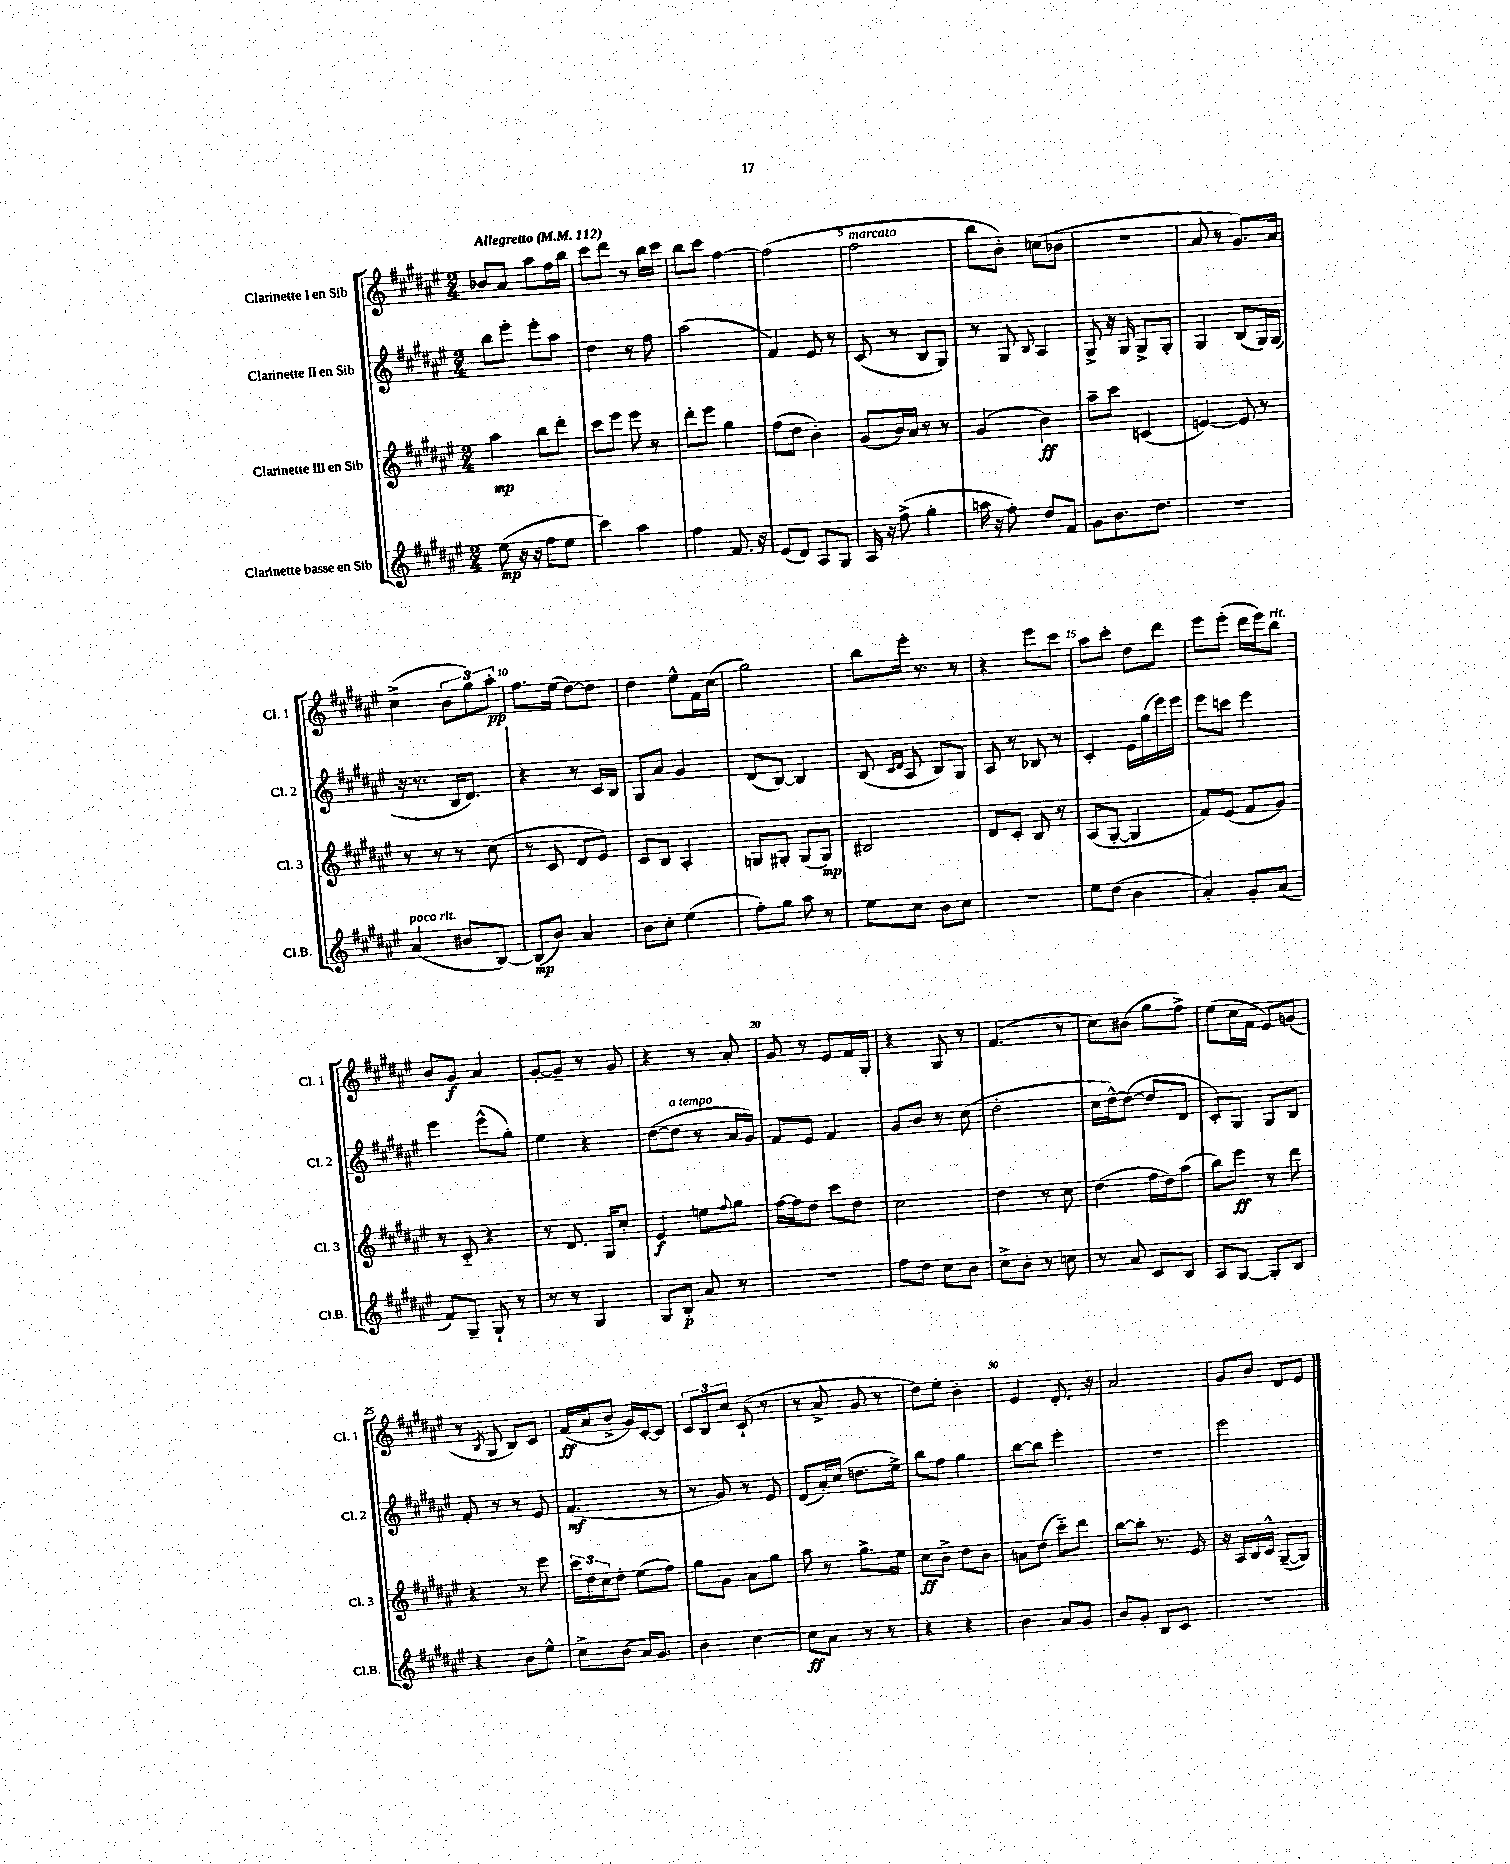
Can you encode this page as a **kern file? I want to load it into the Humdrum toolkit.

**kern	**dynam	**kern	**dynam	**kern	**dynam	**kern	**dynam
*part4	*part4	*part3	*part3	*part2	*part2	*part1	*part1
*staff4	*staff4	*staff3	*staff3	*staff2	*staff2	*staff1	*staff1
*I"Clarinette basse en Sib	*	*I"Clarinette III en Sib	*	*I"Clarinette II en Sib	*	*I"Clarinette I en Sib	*
*I'Cl.B.	*	*I'Cl. 3	*	*I'Cl. 2	*	*I'Cl. 1	*
*clefG2	*	*clefG2	*	*clefG2	*	*clefG2	*
*k[f#c#g#d#a#e#]	*	*k[f#c#g#d#a#e#]	*	*k[f#c#g#d#a#e#]	*	*k[f#c#g#d#a#e#]	*
*M2/4	*	*M2/4	*	*M2/4	*	*M2/4	*
*MM112	*	*MM112	*	*MM112	*	*MM112	*
=1	=1	=1	=1	=1	=1	=1	=1
!	!	!	!	!	!	!LO:TX:a:B:t=Allegretto	!
(8ee#\	mp	4aa#\	mp	8bb\L	.	8b-X/L	.
16r	.	.	.	8eee#'\J	.	8a#/J	.
16r	.	.	.	.	.	.	.
8ff#\L	.	8bb\L	.	8eee#'\L	.	8aa#\L	.
8ee#\J	.	8ddd#'\J	.	8aa#\J	.	16ff#\L	.
.	.	.	.	.	.	16bb\JJ	.
=2	=2	=2	=2	=2	=2	=2	=2
4ccc#\)	.	8ccc#\L	.	4dd#\	.	8ccc#\L	.
.	.	8eee#\J	.	.	.	8ddd#\J	.
4aa#\	.	8eee#\	.	8r	.	8r	.
.	.	8r	.	8ff#\	.	16bb\LL	.
.	.	.	.	.	.	16ccc#\JJ	.
=3	=3	=3	=3	=3	=3	=3	=3
4ff#\	.	8ddd#'\L	.	(2aa#\	.	8bb\L	.
.	.	8eee#\J	.	.	.	8ccc#\J	.
8.f#/	.	4gg#\	.	.	.	[4ff#\	.
16r	.	.	.	.	.	.	.
=4	=4	=4	=4	=4	=4	=4	=4
(8e#/L	.	(8ff#\L	.	4f#/)	.	(2ff#\]	.
8d#/J)	.	8dd#\J	.	.	.	.	.
8A#/L	.	4b'\)	.	8e#/	.	.	.
8G#/J	.	.	.	8r	.	.	.
=5	=5	=5	=5	=5	=5	=5	=5
!	!	!	!	!	!	!LO:TX:a:i:t=marcato	!
16A#/	.	(8g#/L	.	(8c#/	.	2ff#\	.
16r	.	.	.	.	.	.	.
(8ff#^\	.	16b/L)	.	8r	.	.	.
.	.	16a#/JJ	.	.	.	.	.
4gg#'\	.	8r	.	8B/L	.	.	.
.	.	8r	.	8G#/J)	.	.	.
=6	=6	=6	=6	=6	=6	=6	=6
16aan\	.	(4g#/	.	8r	.	8bb\L	.
16r	.	.	.	.	.	.	.
8ff#'\)	.	.	.	8G#/	.	8b'\J)	.
.	.	.	.	8qqB/	.	.	.
8dd#/L	.	4b\)	ff	4A#/	.	(8ccn\L	.
8f#/J	.	.	.	.	.	8b-X\J	.
=7	=7	=7	=7	=7	=7	=7	=7
8g#\L	.	8aa#~\L	.	8G#^/	.	2r	.
8.b\	.	8ccc#\J	.	16r	.	.	.
.	.	.	.	16G#/	.	.	.
.	.	(4cn/	.	8G#^/L	.	.	.
8.dd#\J	.	.	.	.	.	.	.
.	.	.	.	8G#'/J	.	.	.
=8	=8	=8	=8	=8	=8	=8	=8
2r	.	[4en/)	.	4G#/	.	8a#/	.
.	.	.	.	.	.	8r	.
.	.	8e/]	.	(8B/L	.	8.g#/L)	.
.	.	8r	.	16G#/L)	.	.	.
.	.	.	.	(16G#/JJ	.	16a#/Jk	.
!!LO:LB:g=z
=9	=9	=9	=9	=9	=9	=9	=9
!LO:TX:a:i:t=poco rit.	!	!	!	!	!	!	!
(4a#/	.	8r	.	16r	.	(4cc#^\	.
.	.	.	.	8.r	.	.	.
.	.	8r	.	.	.	.	.
8b#X/L	.	8r	.	16B/KL	.	12b\L	.
.	.	.	.	8.d#/J)	.	.	.
.	.	.	.	.	.	12gg#\)	.
[8B/J)	.	(8cc#\	.	.	.	.	.
.	.	.	.	.	.	12aa#'\J	pp
=10	=10	=10	=10	=10	=10	=10	=10
(8B/L]	mp	8r	.	4r	.	8.ff#\L	.
8b/J)	.	8c#/	.	.	.	.	.
.	.	.	.	.	.	(16ee#\Jk	.
4a#/	.	8d#/L	.	8r	.	[8dd#\L)	.
.	.	8e#/J)	.	16c#/LL	.	8dd#\J]	.
.	.	.	.	16B/JJ	.	.	.
=11	=11	=11	=11	=11	=11	=11	=11
8b\L	.	8c#/L	.	8G#/L	.	4dd#\	.
8cc#'\J	.	8B/J	.	8a#/J	.	.	.
(4ee#\	.	4A#'/	.	4g#/	.	8ee#^^\L	.
.	.	.	.	.	.	16f#\L	.
.	.	.	.	.	.	(16cc#\JJ	.
=12	=12	=12	=12	=12	=12	=12	=12
8ff#'\L)	.	8Gn/L	.	(8d#/L	.	2gg#\)	.
8gg#\J	.	8G#X'/J	.	[8B/J)	.	.	.
8aa#\	.	(8G#/L	.	4B/]	.	.	.
8r	.	8G#/J)	mp	.	.	.	.
=13	=13	=13	=13	=13	=13	=13	=13
8ee#\L	.	2B#X/	.	(8B/	.	8bb\L	.
.	.	.	.	16qqc#/LL	.	.	.
.	.	.	.	16qqd#/JJ	.	.	.
8cc#\J	.	.	.	8A#/	.	16eee#'\Jk	.
.	.	.	.	.	.	8.r	.
8b\L	.	.	.	8B/L)	.	.	.
8cc#\J	.	.	.	8G#/J	.	8r	.
=14	=14	=14	=14	=14	=14	=14	=14
2r	.	8d#/L	.	8A#/	.	4r	.
.	.	8c#'/J	.	8r	.	.	.
.	.	8B/	.	8B-X/	.	8eee#\L	.
.	.	8r	.	8r	.	8ccc#\J	.
=15	=15	=15	=15	=15	=15	=15	=15
8ee#\L	.	(8A#/L	.	4c#'/	.	8aa#\L	.
(8dd#\J	.	[8G#'/J	.	.	.	8ccc#'\J	.
4b\	.	4G#/]	.	16e#\LL	.	8dd#\L	.
.	.	.	.	(16gg#\	.	.	.
.	.	.	.	16eee#\)	.	8ddd#\J	.
.	.	.	.	16eee#\JJ	.	.	.
=16	=16	=16	=16	=16	=16	=16	=16
4a#'/)	.	8f#/L)	.	8eee#\L	.	8eee#\L	.
.	.	(8e#/J	.	8cccn\J	.	(8eee#'\J	.
8g#'/L	.	8f#/L	.	4eee#\	.	16ddd#\LL	.
.	.	.	.	.	.	16eee#\J)	.
!	!	!	!	!	!	!LO:TX:a:i:t=rit.	!
(8a#/J	.	8g#/J)	.	.	.	8bb\J	.
!!LO:LB:g=z
=17	=17	=17	=17	=17	=17	=17	=17
8f#/L)	.	8r	.	4eee#\	.	8b/L	.
8G#~/J	.	8c#/	.	.	.	8g#/J	f
8G#`/	.	4r	.	(8eee#^^\L	.	4a#/	.
8r	.	.	.	8gg#'\J)	.	.	.
=18	=18	=18	=18	=18	=18	=18	=18
8r	.	8r	.	4ee#\	.	[8g#'/L	.
8r	.	8.d#/	.	.	.	8g#~/J]	.
4G#/	.	.	.	4r	.	8r	.
.	.	16G#/KL	.	.	.	.	.
.	.	8cc#'/J	.	.	.	8g#/	.
=19	=19	=19	=19	=19	=19	=19	=19
8G#/L	.	4e#/	f	([8dd#\L	.	4r	.
!	!	!	!	!LO:TX:a:i:t=a tempo	!	!	!
8B'/J	p	.	.	8dd#\J]	.	.	.
8a#/	.	8een\L	.	8r	.	8r	.
.	.	8qqff#/	.	.	.	.	.
8r	.	8gg#\J	.	16a#/LL	.	8a#'/	.
.	.	.	.	16g#/JJ)	.	.	.
=20	=20	=20	=20	=20	=20	=20	=20
2r	.	[16ff#\LL	.	8f#/L	.	8g#/	.
.	.	16ff#\J]	.	.	.	.	.
.	.	8dd#\J	.	8e#/J	.	8r	.
.	.	8ccc#\L	.	4f#/	.	8e#/L	.
.	.	8dd#\J	.	.	.	16f#/L	.
.	.	.	.	.	.	16G#'/JJ	.
=21	=21	=21	=21	=21	=21	=21	=21
8ff#\L	.	2cc#\	.	8g#/L	.	4r	.
8dd#\J	.	.	.	8b/J	.	.	.
8cc#\L	.	.	.	8r	.	8G#/	.
8b\J	.	.	.	(8cc#\	.	8r	.
=22	=22	=22	=22	=22	=22	=22	=22
8cc#^\L	.	4dd#\	.	2dd#'\	.	(4.f#/	.
8b'\J	.	.	.	.	.	.	.
8r	.	8r	.	.	.	.	.
8ccn\	.	8cc#\	.	.	.	8r	.
=23	=23	=23	=23	=23	=23	=23	=23
8r	.	(4dd#\	.	16cc#\LL	.	8cc#\L)	.
.	.	.	.	[16dd#^^\J)	.	.	.
8a#/	.	.	.	(8dd#\J_	.	(8b#X\J	.
8c#/L	.	16ff#\LL	.	8dd#/L]	.	8gg#\L	.
.	.	16dd#\J)	.	.	.	.	.
8B/J	.	(8aa#\J	.	8d#/J	.	8ff#^\J)	.
=24	=24	=24	=24	=24	=24	=24	=24
8A#/L	.	8bb\L)	.	8c#'/L)	.	(8ee#\L	.
[8G#/J	.	8eee#\J	ff	8G#/J	.	16cc#\L	.
.	.	.	.	.	.	16f#\JJ	.
8G#'/L]	.	8r	.	8G#/L	.	8e#/L)	.
8B/J	.	8ddd#\	.	8B/J	.	(8gn/J	.
!!LO:LB:g=z
=25	=25	=25	=25	=25	=25	=25	=25
4r	.	4r	.	8f#'/	.	8r	.
.	.	.	.	.	.	8qB/	.
.	.	.	.	8r	.	8G#/	.
8b\L	.	8r	.	8r	.	8B/L)	.
8ee#^^\J	.	8eee#\	.	8e#/	.	8c#/J	.
=26	=26	=26	=26	=26	=26	=26	=26
8cc#^\L	.	24ccc#\LL	.	(4.f#/	mf	(16f#/LL	ff
.	.	24dd#\	.	.	.	.	.
.	.	.	.	.	.	16a#/J	.
.	.	24cc#\J	.	.	.	.	.
(8b\J	.	8dd#'\J	.	.	.	8b^/J	.
16a#/KL)	.	(8ee#\L	.	.	.	16g#/LL)	.
8.g#/J	.	.	.	.	.	[16c#'/J	.
.	.	8ff#\J)	.	8r	.	8c#/J]	.
=27	=27	=27	=27	=27	=27	=27	=27
4b\	.	8gg#\L	.	8r	.	12c#/L	.
.	.	.	.	.	.	12B/	.
.	.	8g#\J	.	8g#/)	.	.	.
.	.	.	.	.	.	12cc#/J	.
[4cc#\	.	8a#\L	.	8r	.	(8c#`/	.
.	.	8gg#\J	.	8e#/	.	8r	.
=28	=28	=28	=28	=28	=28	=28	=28
8cc#\L]	ff	8aa#\	.	(8d#/L	.	8r	.
8a#\J	.	8r	.	16a#'/L)	.	8a#^/	.
.	.	.	.	(16cc#/JJ	.	.	.
8r	.	8.gg#^\L	.	8.ddn\L	.	8g#/	.
8r	.	.	.	.	.	8r	.
.	.	16ee#\Jk	.	16ee#^\Jk)	.	.	.
=29	=29	=29	=29	=29	=29	=29	=29
4r	.	8cc#\L	ff	8bb\L	.	8dd#\L)	.
.	.	8b^\J	.	8ff#\J	.	8ee#'\J	.
4r	.	8dd#\L	.	4gg#\	.	4b'\	.
.	.	8b\J	.	.	.	.	.
=30	=30	=30	=30	=30	=30	=30	=30
4b\	.	8an\L	.	[8bb\L	.	4e#/	.
.	.	(8dd#\J	.	8bb\J]	.	.	.
8a#/L	.	8ccc#\L)	.	4eee#'\	.	8.d#'/	.
8g#/J	.	8ddd#\J	.	.	.	.	.
.	.	.	.	.	.	16r	.
=31	=31	=31	=31	=31	=31	=31	=31
8b/L	.	[8bb\L	.	2r	.	2a#/	.
8g#'/J	.	8bb'\J]	.	.	.	.	.
8B/L	.	8.r	.	.	.	.	.
8c#/J	.	.	.	.	.	.	.
.	.	16e#/	.	.	.	.	.
=32	=32	=32	=32	=32	=32	=32	=32
2r	.	16r	.	2eee#\	.	8g#/L	.
.	.	16A#/LL	.	.	.	.	.
.	.	16B/	.	.	.	8b/J	.
.	.	16c#^^/JJ	.	.	.	.	.
.	.	([8G#~/L	.	.	.	8d#/L	.
.	.	8G#/J])	.	.	.	8e#/J	.
==	==	==	==	==	==	==	==
*-	*-	*-	*-	*-	*-	*-	*-
